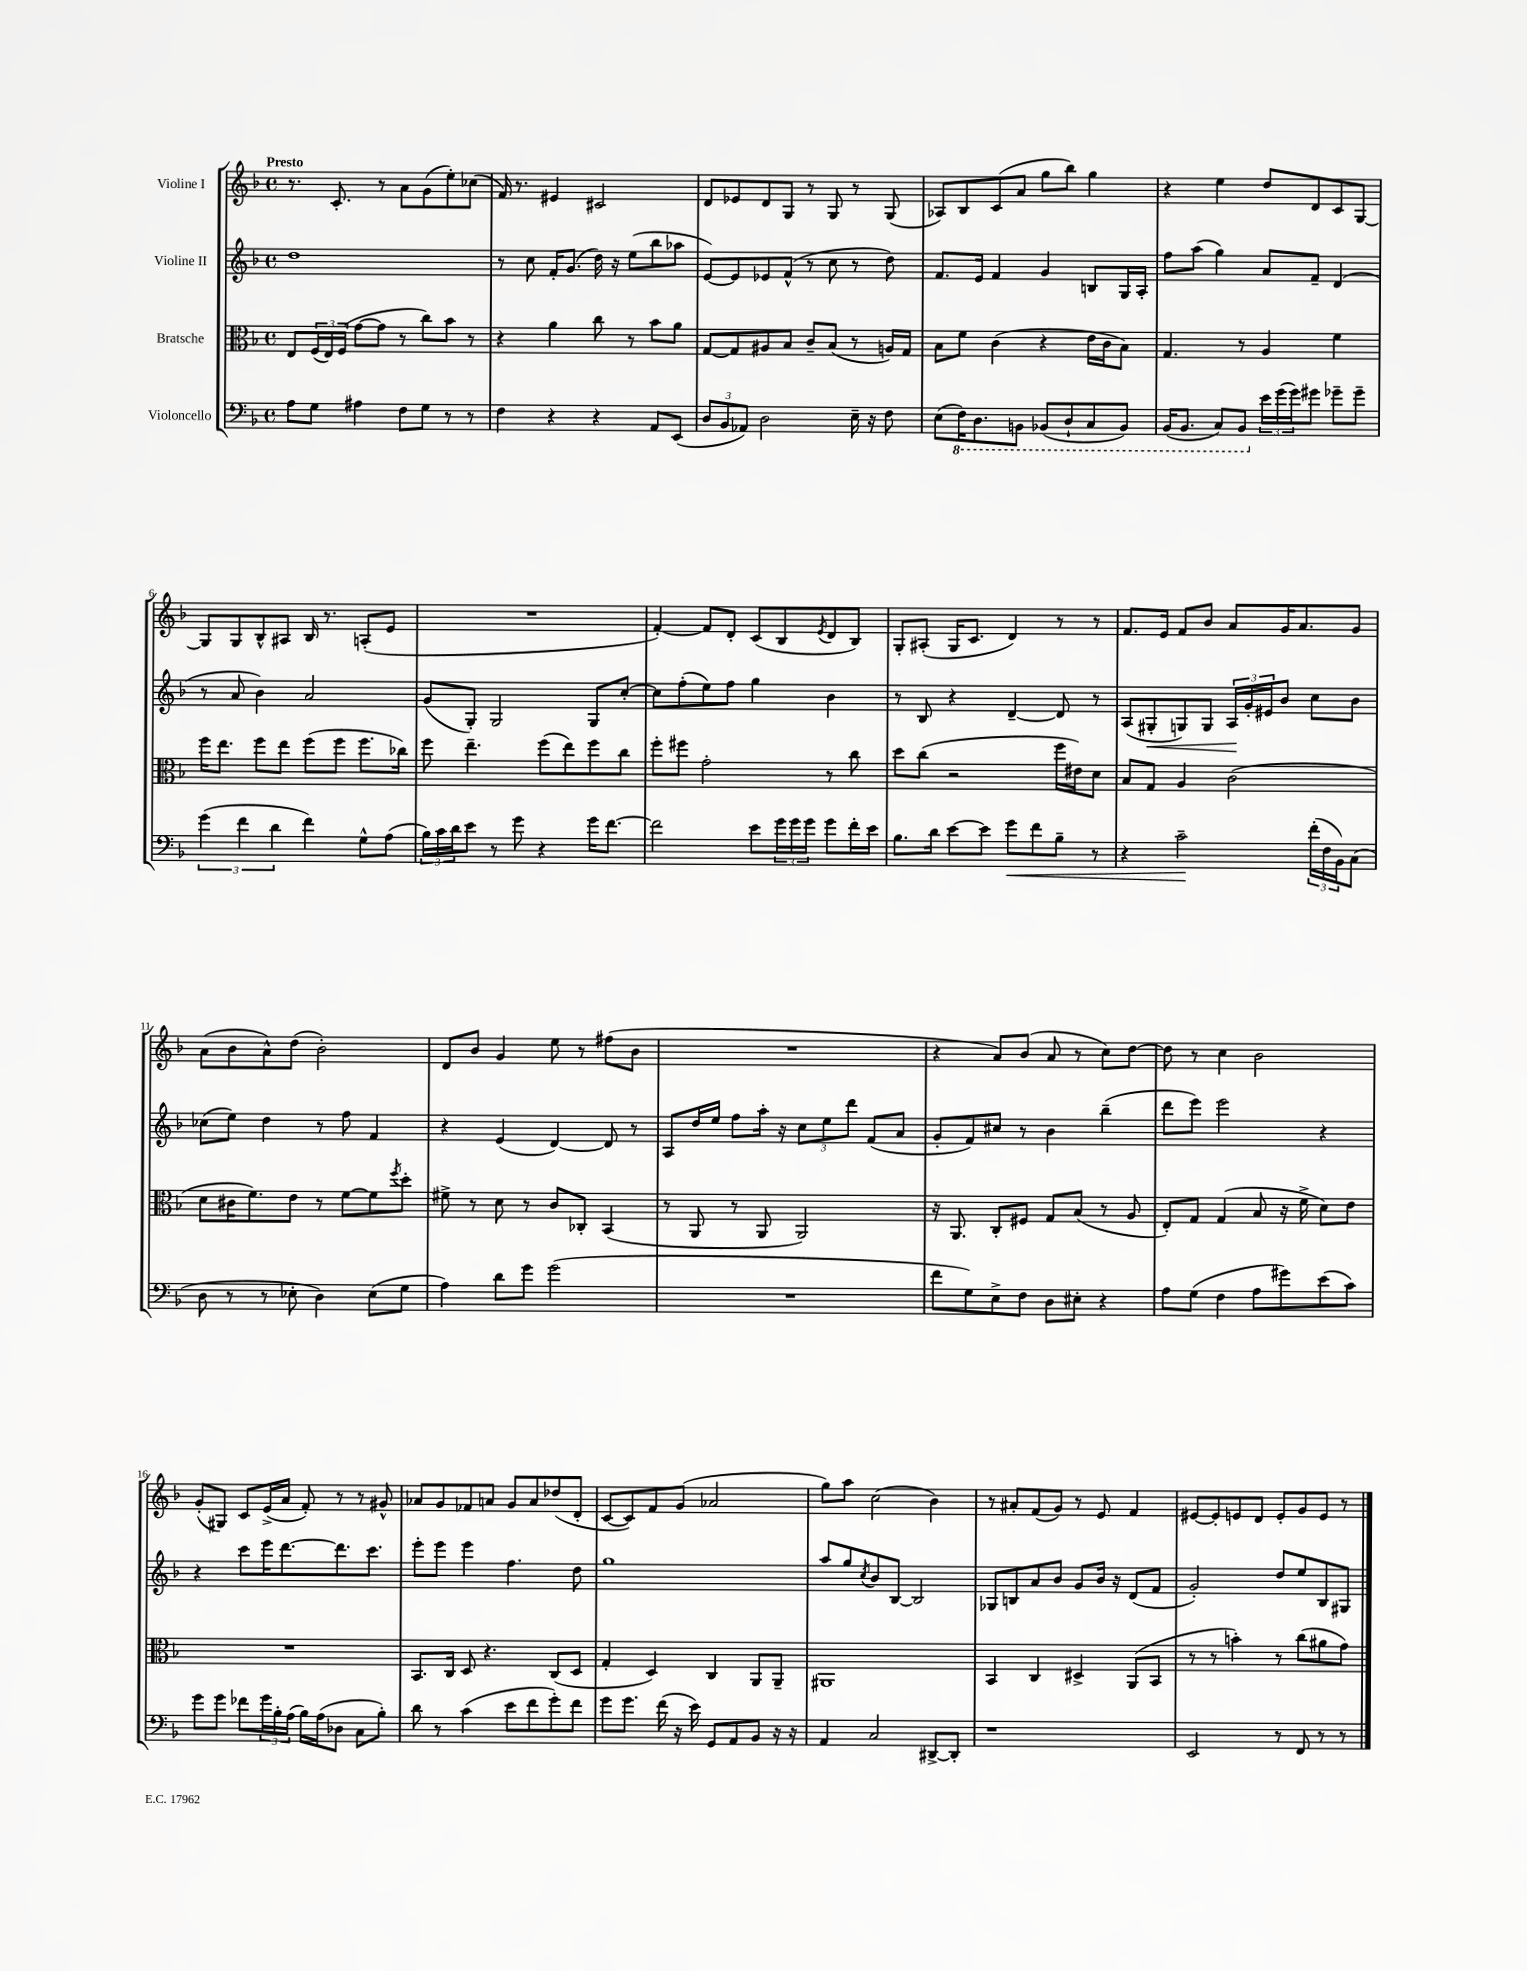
<<
\new StaffGroup <<
\new Staff = "s0" \with { instrumentName = "Violine I" } {
    \clef treble \key f \major \defaultTimeSignature \time 4/4 \tempo "Presto"
    r8. c'8.-. r8 a'8 g'8( e''8-.) ces''8( |
    f'16) r8. eis'4 cis'2 |
    d'8 ees'8 d'8 g8 r8 g8 r8 g8( |
    aes8) bes8 c'8( a'8 g''8 bes''8) g''4 |
    r4 e''4 d''8 d'8 c'8 g8~ |
    g8 g8 bes8-^ ais8 bes16 r8. a8-.( e'8 |
    R1 |
    f'4~-.) f'8 d'8-. c'8( bes8 \acciaccatura { e'8 } d'8 bes8) |
    g8-. ais8-.( g16 c'8. d'4) r8 r8 |
    f'8. e'16 f'8 bes'8 a'8 g'16 a'8. g'8 |
    a'8( bes'8 a'8-^) d''8( bes'2-.) |
    d'8 bes'8 g'4 e''8 r8 fis''8( bes'8 |
    R1 |
    r4 a'8) bes'8( a'8 r8 c''8) d''8~ |
    d''8 r8 c''4 bes'2 |
    g'8-.( gis8) c'8 e'16->( a'16 f'8-.) r8 r8 gis'8-^ |
    aes'8 g'8 fes'8 a'8 g'8 a'8 des''8( d'8-. |
    c'8~ c'8) f'8 g'8( aes'2 |
    g''8) a''8 c''2( bes'4) |
    r8 ais'8-. f'8( g'8) r8 e'8 f'4 |
    eis'8~ eis'8-. e'8 d'8 e'8-. g'8 e'8 r8 \bar "|." |
}
\new Staff = "s1" \with { instrumentName = "Violine II" } {
    \clef treble \key f \major \defaultTimeSignature \time 4/4
    d''1 |
    r8 c''8 f'16-. g'8.( d''16) r16 e''8( bes''8 aes''8 |
    e'8~) e'8 ees'8 f'8-^( r8 c''8 r8 d''8) |
    f'8. e'16 f'4 g'4 b8 g16 a16-. |
    f''8 a''8( g''4) a'8 f'8-- d'4( |
    r8 a'8 bes'4) a'2 |
    g'8( g8-.) g2 g8 c''8~-. |
    c''8 f''8-.( e''8) f''8 g''4 bes'4 |
    r8 bes8 r4 d'4~-- d'8 r8 |
    a8( gis8-.\< g8) g8 \tuplet 3/2 { a16\! g'16-. eis'16 } bes'8 c''8 bes'8 |
    ces''8( e''8) d''4 r8 f''8 f'4 |
    r4 e'4( d'4~) d'8 r8 |
    a8 d''16 e''16 f''8 a''16-. r16 \tuplet 3/2 { c''8 e''8 d'''8 } f'8( a'8 |
    g'8-. f'8) cis''8 r8 bes'4 bes''4--( |
    d'''8 e'''8) e'''2 r4 |
    r4 c'''8 e'''16 d'''8.~ d'''8. c'''8. |
    e'''8-. e'''8 e'''4 f''4. d''8 |
    g''1 |
    a''8 g''8 \acciaccatura { c''8 } bes'8 bes8~ bes2 |
    ges8 b8 a'8 bes'8 g'8 bes'16 r16 d'8( f'8 |
    g'2-.) d''8 e''8 bes8 gis8 \bar "|." |
}
\new Staff = "s2" \with { instrumentName = "Bratsche" } {
    \clef alto \key f \major \defaultTimeSignature \time 4/4
    e8 \tuplet 3/2 { f16( e16) f16( } g'8~ g'8 r8 c''8) bes'8 r8 |
    r4 a'4 c''8 r8 bes'8 a'8 |
    g8~ g8 ais8 bes8 c'8-- bes8( r8 a16) g16 |
    bes8 f'8 c'4( r4 e'16 c'16 bes8) |
    g4. r8 a4 f'4 |
    f''16 e''8. f''8 e''8 f''8( f''8 f''8. ces''16) |
    f''8 e''4.-- f''8( e''8) f''8 c''8 |
    f''8-. fis''8 g'2-. r8 c''8 |
    d''8 c''8( r2 f''16 eis'16) d'8 |
    bes8 g8 a4 c'2( |
    d'8 cis'16 f'8.) e'8 r8 f'8~ f'8 \acciaccatura { f''8 } d''8-. |
    fis'8-> r8 d'8 r8 c'8 ces8-. bes,4( |
    r8 a,8 r8 a,8 a,2) |
    r16 a,8. c8-. fis8 g8 bes8( r8 a8 |
    e8-.) g8 g4( bes8 r16 f'16-> d'8) e'8 |
    R1 |
    bes,8. c16 d8 r4. c8( d8 |
    g4-. d4) c4 a,8 a,8-- |
    ais,1 |
    bes,4 c4 dis4-> a,8( bes,8 |
    r8 r8 b'4-.) r8 c''8( ais'8 g'8) \bar "|." |
}
\new Staff = "s3" \with { instrumentName = "Violoncello" } {
    \clef bass \key f \major \defaultTimeSignature \time 4/4
    a8 g8 ais4 f8 g8 r8 r8 |
    f4 r4 r4 a,8 e,8( |
    \tuplet 3/2 { d8 bes,8 aes,8) } d2 e16-- r16 f8 |
    e8( \ottava #-1 f,16) d,8. b,,8 bes,,8( d,8-! c,8 bes,,8) |
    bes,,16( bes,,8. c,8) bes,,8 \ottava #0 \tuplet 3/2 { e'16 g'16( g'16) } gis'8 ges'8-- ges'8-- |
    \tuplet 3/2 { g'4( f'4 d'4 } f'4) g8-^ a8( |
    \tuplet 3/2 { bes16) c'16 d'16 } e'8 r8 g'8 r4 g'16 f'8.~ |
    f'2 e'8 \tuplet 3/2 { g'16 g'16 g'16 } g'8 f'16-. e'16 |
    bes8. d'16 e'8~ e'8 g'8\< f'8 bes8-- r8 |
    r4 c'2--\! \tuplet 3/2 { f'16-.( f16 bes,16) } c8( |
    d8 r8 r8 ees8-. d4) ees8( g8 |
    a4) d'8 g'8 g'2( |
    R1 |
    f'8 g8) e8-> f8 d8 eis8-. r4 |
    a8 g8( f4 a8 gis'8) e'8( c'8) |
    g'8 g'8 fes'8 \tuplet 3/2 { g'16 bes16-. a16( } bes16) a16( des8 c8 bes8-.) |
    d'8 r8 c'4( e'8 f'8 g'8-.) f'8 |
    g'8 g'8. f'16( r16 e'16) g,8 a,8 bes,8 r16 r16 |
    a,4 c2 dis,8~-> dis,8-. |
    r1 |
    e,2 r8 f,8 r8 r8 \bar "|." |
}
>>
>>
